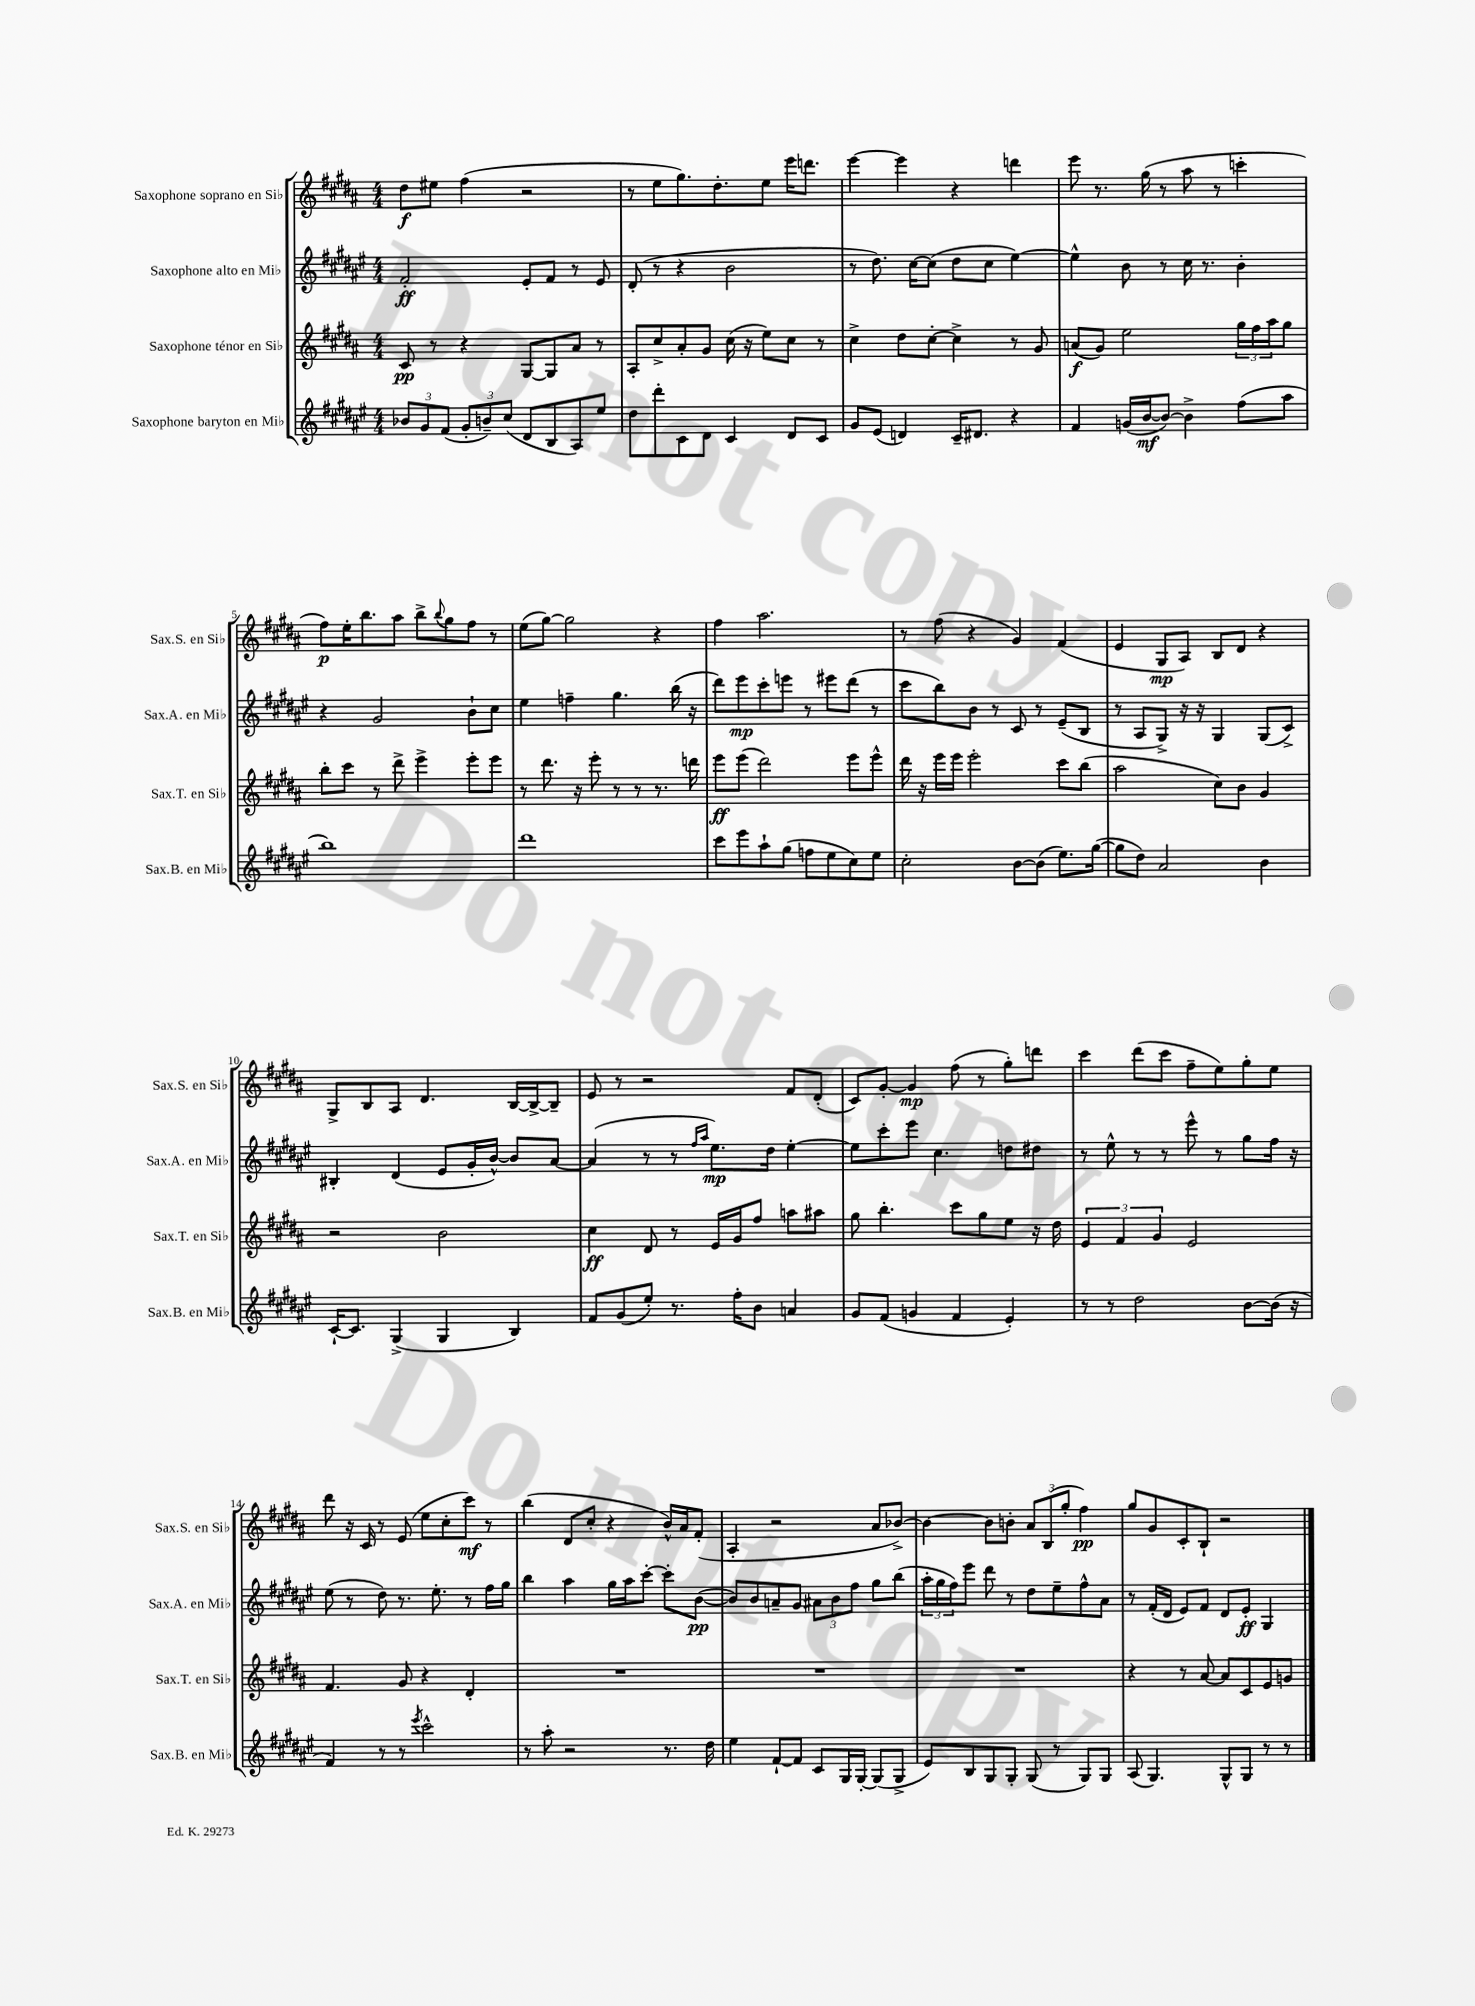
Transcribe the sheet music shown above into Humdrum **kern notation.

**kern	**kern	**kern	**kern
*staff4	*staff3	*staff2	*staff1
*clefG2	*clefG2	*clefG2	*clefG2
*k[f#c#g#d#a#e#]	*k[f#c#g#d#a#]	*k[f#c#g#d#a#e#]	*k[f#c#g#d#a#]
*M4/4	*M4/4	*M4/4	*M4/4
12b-/L	8c#/	2f#'/	8dd#\L
12g#/	.	.	.
.	8r	.	8ee#\J
(12f#/J	.	.	.
12g#'/L	4r	.	(4ff#\
12b~/)	.	.	.
(12cc#/J	.	.	.
8d#/L	[8G#/L	8e#'/L	2r
8B/	8G#/]	8f#/J	.
8A#/)	8a#/J	8r	.
8ee#/J	8r	8e#/	.
=	=	=	=
8dd#\L	8A#'/L	(8d#'/	8r
8ddd#'\	8cc#^/	8r	8ee\L
8c#\	8a#'/	4r	8.gg#\)
8d#\J	8g#/J	.	.
.	.	.	8.dd#'\
4c#/	(16cc#\	2b\	.
.	16r	.	.
.	8ee\L)	.	8ee\J
8d#/L	8cc#\J	.	16eee\LK
.	.	.	8.ddd\J
8c#/J	8r	.	.
=	=	=	=
8g#/L	4cc#^\	8r	[4eee\
(8e#/J	.	8.dd#\)	.
4d/)	8dd#\L	.	4eee\]
.	.	[16cc#\LK	.
.	[8cc#'\J	(8cc#\]J	.
16c#~/LK	4cc#^\]	8dd#\L	4r
8.d#/J	.	.	.
.	.	8cc#\J	.
4r	8r	[4ee#\)	4ddd\
.	8g#/	.	.
=	=	=	=
4f#/	(8a/L	4ee#^^\]	8eee\
.	8g#/J)	.	8.r
(16g/LL	2ee\	8b\	.
[16b/J	.	.	(16gg#\
8b/_J)	.	8r	8r
4b^\]	.	16cc#\	8aa#\
.	.	8.r	.
.	.	.	8r
(8ff#\L	24gg#\LL	4b'\	4ccc'\
.	24ff#\	.	.
.	24aa#\J	.	.
8aa#\J	8gg#\J	.	.
=	=	=	=
1bb)	8bb'\L	4r	8ff#\L)
.	8ccc#\J	.	16ee'\K
.	.	.	8.bb\
.	8r	2g#/	.
.	8ddd#^\	.	8aa#\J
.	4eee^\	.	8bb^\L
.	.	.	8qqbb/
.	.	.	8gg#\
.	8eee'\L	8b`\L	8ff#\J
.	8eee\J	8cc#\J	8r
=	=	=	=
1ddd#	8r	4ee#\	(8ee\L
.	8.ddd#\	.	[8gg#\J)
.	.	4ff~\	2gg#\]
.	16r	.	.
.	8eee'\	.	.
.	8r	4.gg#\	.
.	8r	.	.
.	8.r	.	4r
.	.	(16bb\	.
.	16ddd\	16r	.
=	=	=	=
8ccc#\L	8eee\L	8ddd#\L)	4ff#\
8eee#\	(8eee\J	8eee#\	.
8aa#`\	2ddd#\)	8ccc#'\	2.aa#\
(8gg#\J	.	8eee\J	.
8ff\L	.	8r	.
8ee#\	.	8eee#\L	.
8cc#\)	8eee\L	(8ddd#\J	.
8ee#\J	8eee^^\J	8r	.
=	=	=	=
2cc#'\	16ddd#\	8ccc#\L	8r
.	16r	.	.
.	16eee\LL	8bb\)	(8ff#\
.	16eee\JJ	.	.
.	2eee'\	8b\J	4r
.	.	8r	.
[8b\L	.	8c#/	4g#/)
(8b\]J	.	8r	.
8.ee#\L)	8ccc#\L	(8e#~/L	(4f#/
.	(8bb\J	8B/J	.
([16gg#\Jk	.	.	.
=	=	=	=
8gg#\]L	2aa#\	8r	4e/
8dd#\J)	.	8A#/L	.
2a#/	.	8G#^/J)	8G#/L
.	.	16r	8A#/J)
.	.	16r	.
.	8cc#\L)	4G#/	8B/L
.	8b\J	.	8d#/J
4b\	4g#/	(8G#/L	4r
.	.	8c#^/J)	.
=	=	=	=
[16c#`/LK	2r	4B#'/	8G#^/L
8.c#/]J	.	.	.
.	.	.	8B/
(4G#^/	.	(4d#/	8A#/J
.	.	.	4.d#/
4G#/	2b\	8e#/L	.
.	.	16g#'/L	.
.	.	[16b^^/JJ)	.
4B/)	.	8b/]L	[16B/LL
.	.	.	16B^/_J
.	.	[8a#/J	8B~/]J
=	=	=	=
8f#/L	4cc#\	(4a#/]	8e/
(8g#/	.	.	8r
8ee#'/J)	8d#/	8r	2r
8.r	8r	8r	.
.	.	16qqff#/LL	.
.	.	16qqaa#/JJ	.
.	16e/LL	8.ee#\L)	.
16ff#'\LK	16g#/J	.	.
8b\J	8ff#/J	.	.
.	.	16dd#\Jk	.
4a/	8aa\L	[4ee#'\	8f#/L
.	8aa#\J	.	(8d#'/J
=	=	=	=
8g#/L	8gg#\	8ee#\]L	8c#/L)
(8f#/J	4.bb'\	8ccc#'\	[8g#'/J
4g/	.	8eee#\J	4g#/]
.	.	4.cc#\	.
4f#/	8ccc#\L	.	(8ff#\
.	8gg#\	.	8r
4e#'/)	8ee\J	8dd\L	8gg#'\L)
.	16r	8dd#\J	8ddd\J
.	16dd#\	.	.
=	=	=	=
8r	6e/	8r	4ccc#\
8r	.	8ee#^^\	.
.	6f#/	.	.
2dd#\	.	8r	(8ddd#\L
.	6g#/	.	.
.	.	8r	8ccc#\J
.	2e/	8eee#^^\	8ff#~\L
.	.	8r	8ee\)
[8b\L	.	8gg#\L	8gg#'\
(16b\]Jk	.	16ff#\Jk	8ee\J
16r	.	16r	.
=	=	=	=
4f#/)	4.f#/	(8ee#\	8ddd#\
.	.	8r	16r
.	.	.	16c#/
8r	.	8dd#\)	8r
8r	8g#/	8.r	(8e/
8qeee#/	.	.	.
2ccc#^^\	4r	.	8ee\L
.	.	8.ee#'\	.
.	.	.	8cc#'\
.	4d#'/	8r	8ccc#\J)
.	.	16ff#\LL	8r
.	.	16gg#\JJ	.
=	=	=	=
8r	1r	4bb\	(4bb\
8aa#'\	.	.	.
2r	.	4aa#\	8d#/L
.	.	.	8cc#'/J
.	.	16gg#\LL	4r
.	.	16aa#\J	.
.	.	[8ccc#'\J	.
8.r	.	8ccc#'\]L	16b^^/LL)
.	.	.	16a#/J
.	.	([8b\J	(8f#'/J
16dd#\	.	.	.
=	=	=	=
4ee#\	1r	8b/]L)	4A#'/
.	.	8b/	.
[8f#`/L	.	8a~/	2r
8f#/]J	.	8g#/J	.
8c#/L	.	12a#\L	.
.	.	12b\	.
16G#/L	.	.	.
.	.	12ff#\J	.
[16G#'/JJ	.	.	.
(8G#/]L	.	8gg#\L	8a#/L
8G#^/J	.	(8bb\J	[8b-^/J)
=	=	=	=
8e#/L)	1r	24aa#'\LL	4b-\_
.	.	24gg#\	.
.	.	24ff#\J)	.
8B/	.	8eee#\J	.
8G#/	.	8ddd#\	8b-\]L
8G#'/J	.	8r	8b'\J
(8G#/	.	8dd#\L	12a#/L
.	.	.	(12B/
8r	.	8ee#~\	.
.	.	.	12gg#'/J
8G#/L)	.	8ff#^^\	4ff#\)
8G#/J	.	8a#\J	.
=	=	=	=
(8A#/	4r	8r	8gg#/L
4.G#/)	.	(16f#'/LL	8g#/
.	.	16d#/JJ	.
.	8r	8e#/L)	8c#'/
.	[8a#/	8f#/J	8B`/J
8G#^^/L	8a#/]L	8d#/L	2r
8G#/J	8c#/	8e#'/J	.
8r	8e/	4G#/	.
8r	8g/J	.	.
==	==	==	==
*-	*-	*-	*-
